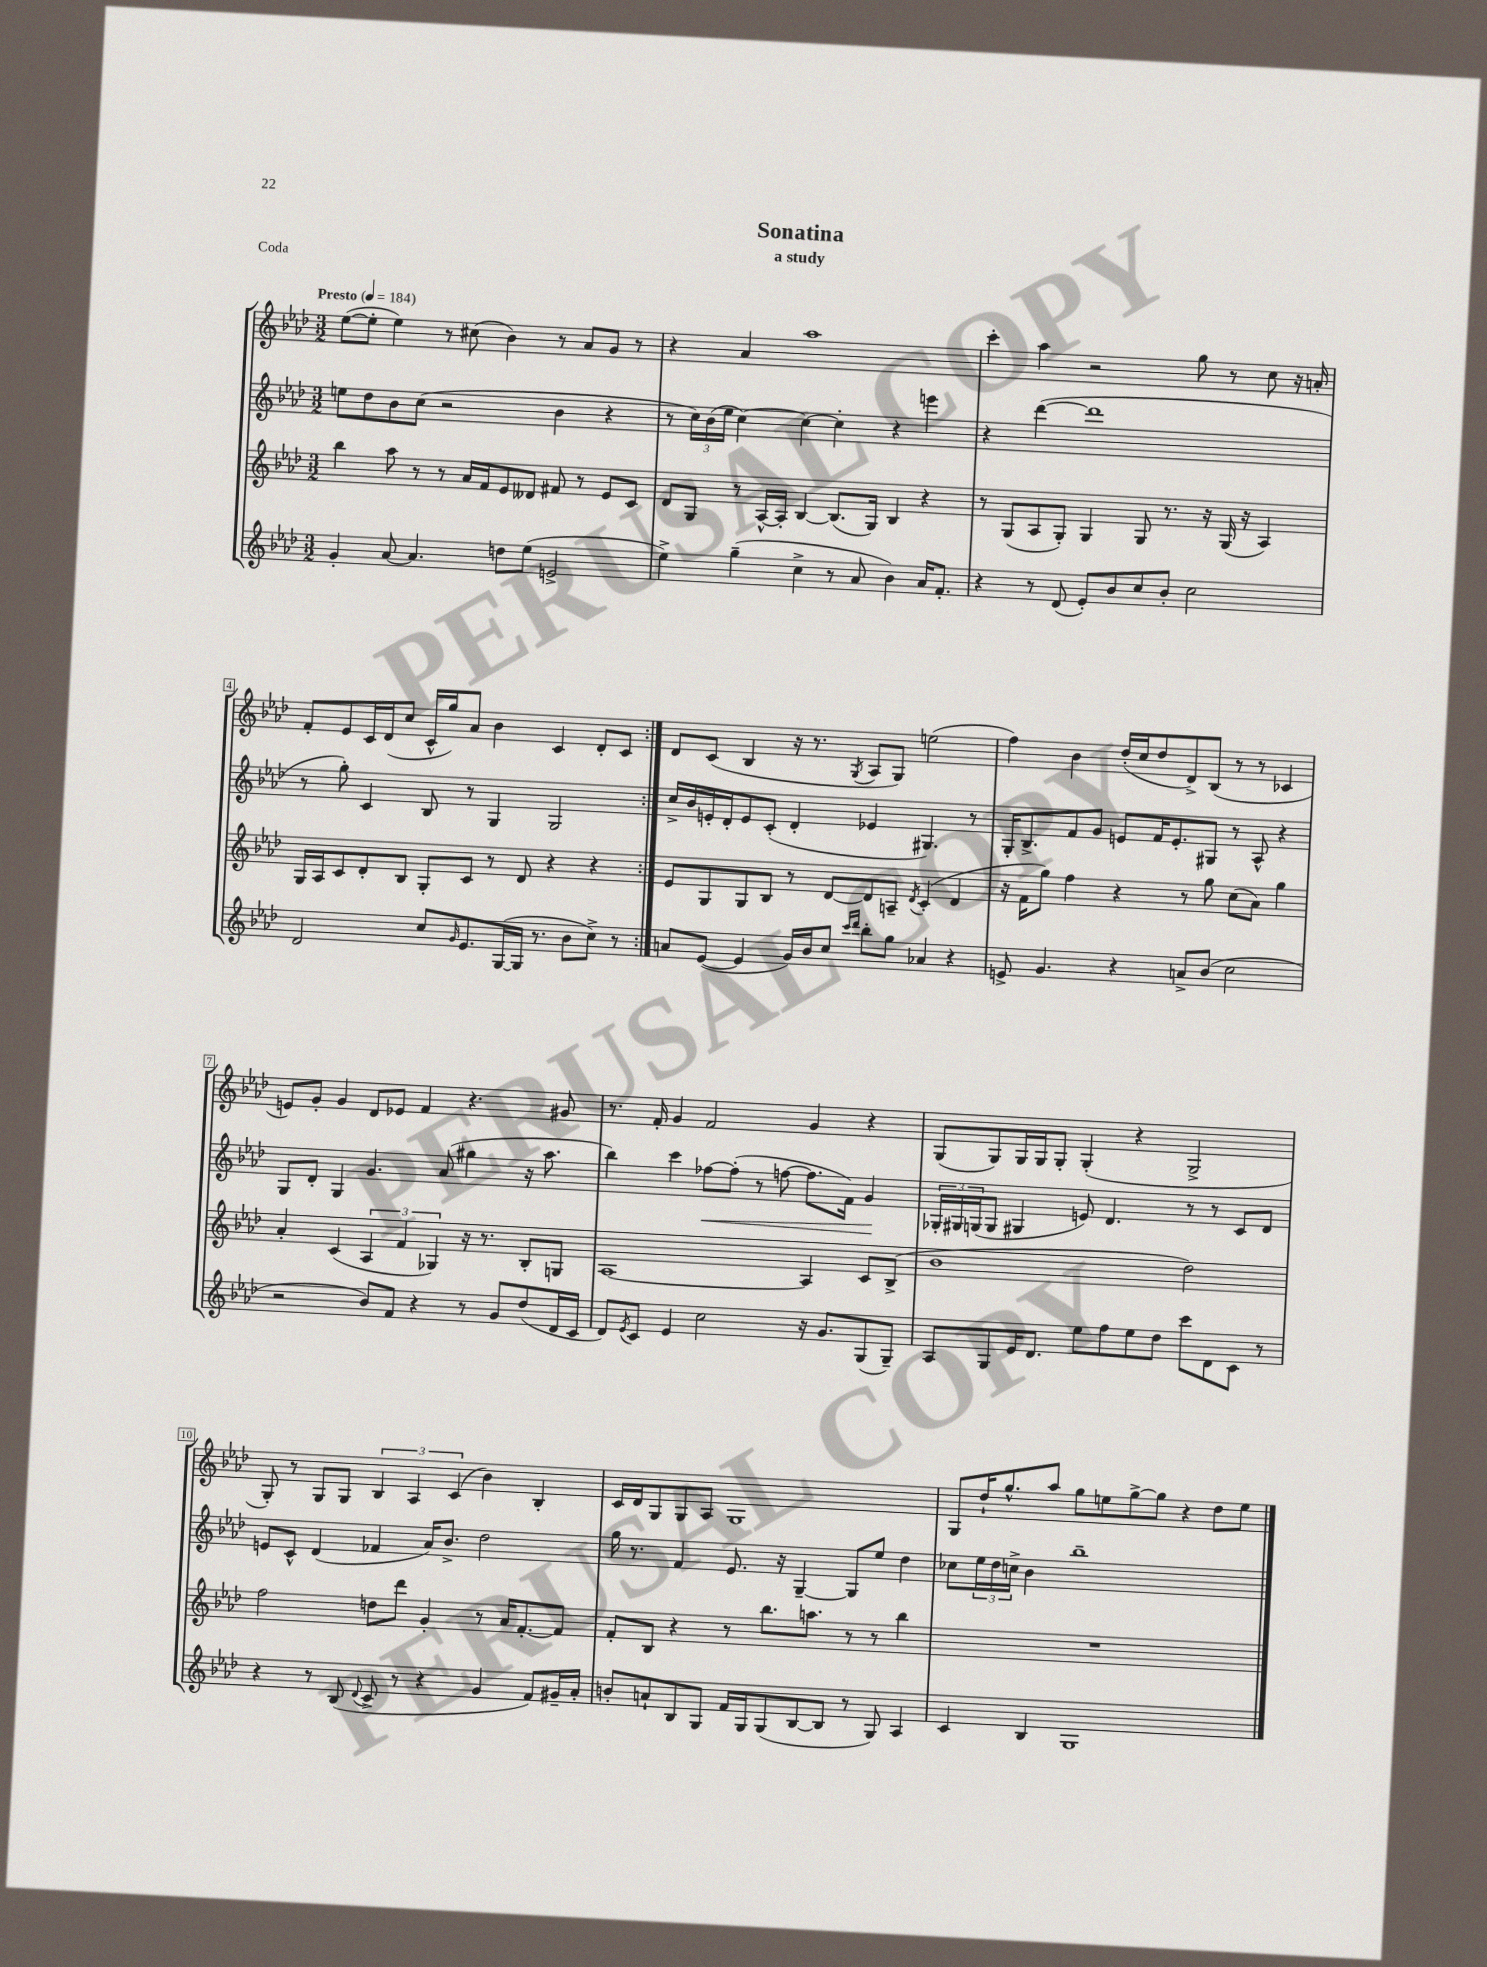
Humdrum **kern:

**kern	**kern	**kern	**kern
*staff4	*staff3	*staff2	*staff1
*clefG2	*clefG2	*clefG2	*clefG2
*k[b-e-a-d-]	*k[b-e-a-d-]	*k[b-e-a-d-]	*k[b-e-a-d-]
*M3/2	*M3/2	*M3/2	*M3/2
*MM184	*MM184	*MM184	*MM184
4g'	4bb-	8ee	([8ee-
.	.	8dd-	8ee-']
[8a-	8aa-	8b-	4ee-)
4.a-]	8r	(8cc	.
.	8r	2r	8r
.	16a-	.	(8cc#
.	16f	.	.
8dd	8e-	.	4b-)
(8ee-	8d--	.	.
2e^	8f#	4b-	8r
.	8r	.	8a-
.	8e-	4r	8g
.	8c	.	8r
=	=	=	=
4ee-^)	8d-	8r	4r
.	8G	24cc)	.
.	.	(24b-	.
.	.	24ee-	.
(4gg~	8r	[4cc)	4a-
.	[16A-^^	.	.
.	16A-']	.	.
4cc^	[4B-	4cc_	1aa-
8r	(8.B-]	4cc']	.
8a-	.	.	.
.	16G)	.	.
4b-)	4B-	4r	.
16a-	4r	4eee	.
8.f'	.	.	.
=	=	=	=
4r	8r	4r	4ccc'
.	(8G	.	.
8r	8A-	([4ddd-	4aa-
(8d-	8G')	.	.
8e-')	4G	1ddd-]	2r
8b-	.	.	.
8cc	8G	.	.
8b-'	8.r	.	.
2cc	.	.	8gg
.	16r	.	.
.	(16G	.	8r
.	16r	.	.
.	4A-)	.	8cc
.	.	.	16r
.	.	.	16a'
=	=	=	=
2d-	16G	8r	8f'
.	16A-	.	.
.	8c	8gg')	8e-
.	8d-'	4c	16c
.	.	.	(16d-
.	8B-	.	8cc
8cc	8G'	8B-	16c^^
.	.	.	16gg)
16qqg	.	.	.
8.e-	8c	8r	8a-
.	8r	4G	4b-
([16G	.	.	.
16G]	8d-	.	.
8.r	.	.	.
.	4r	2G	4c
8b-	.	.	.
8cc^)	4r	.	8d-'
8r	.	.	8c
=:|!	=:|!	=:|!	=:|!
8a	8e-	16cc^	8d-
.	.	16b-	.
([8e-	8G	16e'	(8c
.	.	16d-'	.
4e-]	8G	8e	4B-
.	8B-	(8c'	.
16g)	8r	4d-'	16r
16b-	.	.	8.r
8cc	[8d-	.	.
16qqccc	.	.	.
16qqddd-	.	.	8qG
8bb-'	8d-]	4e-	8A-
8gg	8A~	.	8G)
.	8qd-	.	.
4a-	(4c'	4.G#)	(2ee
4r	4d-	.	.
.	.	8r	.
=	=	=	=
8e^	16r	16G'	4ff)
.	16f	8.B-^	.
4.g	8gg)	.	.
.	4ff	8f	4b-
.	.	8g	.
4r	4r	8e	(16dd-'
.	.	.	16cc
.	.	16f	8dd-
.	.	8.e'	.
8a^	8r	.	8d-^)
(8b-	8gg	8G#	(8B-
2cc	(8cc	8r	8r
.	8a-)	8A-^^	8r
.	4gg	4r	4c-
=	=	=	=
2r	4a-'	8G	8e)
.	.	8d-'	8g'
.	(4c	4G	4g
8b-)	6A-	4.g	8d-
8f	.	.	8e-
.	6f	.	.
4r	.	.	4f
.	6G-)	.	.
.	.	(8a-	.
8r	16r	4gg#	4.r
.	8.r	.	.
8g	.	.	.
(8dd-	8B-'	16r	.
.	.	8.aa-	.
16d-	8G	.	8g#
16c	.	.	.
=	=	=	=
8d-)	[1A-	4bb-)	8.r
8qe-	.	.	.
8c	.	.	.
.	.	.	16f'
4e-	.	4ccc	4g
2cc	.	[8ff-	2f
.	.	(8ff-']	.
.	.	8r	.
.	.	[8ff	.
16r	4A-]	8.ff]	4g
8.g	.	.	.
.	.	16f)	.
(8G	8c	4g	4r
8G~)	(8B-^	.	.
=	=	=	=
8A-	1b-	24G-'	(8G
.	.	24G#	.
.	.	(24G	.
8G	.	8G	8G)
16e-	.	4G#	16G
8.d-	.	.	16G
.	.	.	8G'
8ee-	.	8e)	(4G'
8ff	.	4.d-	.
8ee-	.	.	4r
8dd-	.	.	.
8ccc	2dd-)	8r	2G^
8d-	.	8r	.
8c	.	8c	.
8r	.	8d-	.
=	=	=	=
4r	2ff	8e	8G')
.	.	8c^^	8r
8r	.	(4d-	8G
(8B-	.	.	8G
8qqd-	.	.	.
8c^	8dd	4f-	6B-
8r	8ddd-	.	.
.	.	.	6A-
4r	4g'	16a-)	.
.	.	8.b-^	.
.	.	.	(6c
4g	8r	2dd-	4b-)
.	16a-	.	.
.	[8.f'	.	.
8f)	.	.	4B-'
16g#~	8f]	.	.
16a-'	.	.	.
=	=	=	=
8b'	8f'	16gg	16c
.	.	8.r	16d-
8a`	8B-	.	8G
8B-	4r	4f	8G
8G	.	.	8A-
16f	8r	8.e-	1G
16G	.	.	.
(8G	8.bb-	.	.
.	.	16r	.
[8B-	.	[4G~	.
.	8.aa	.	.
8B-]	.	.	.
8r	8r	8G]	.
8G)	8r	8ee-	.
4A-	4bb-	4dd-	.
=	=	=	=
4c	1.r	8cc-	8G
.	.	24ee-	16dd-`
.	.	24dd-	.
.	.	.	8.gg^^
.	.	24cc^	.
4B-	.	4b-	.
.	.	.	8aa-
1G	.	1bb-~	8gg
.	.	.	8ee
.	.	.	[8gg^
.	.	.	8gg]
.	.	.	4r
.	.	.	8dd-
.	.	.	8ee
==	==	==	==
*-	*-	*-	*-
